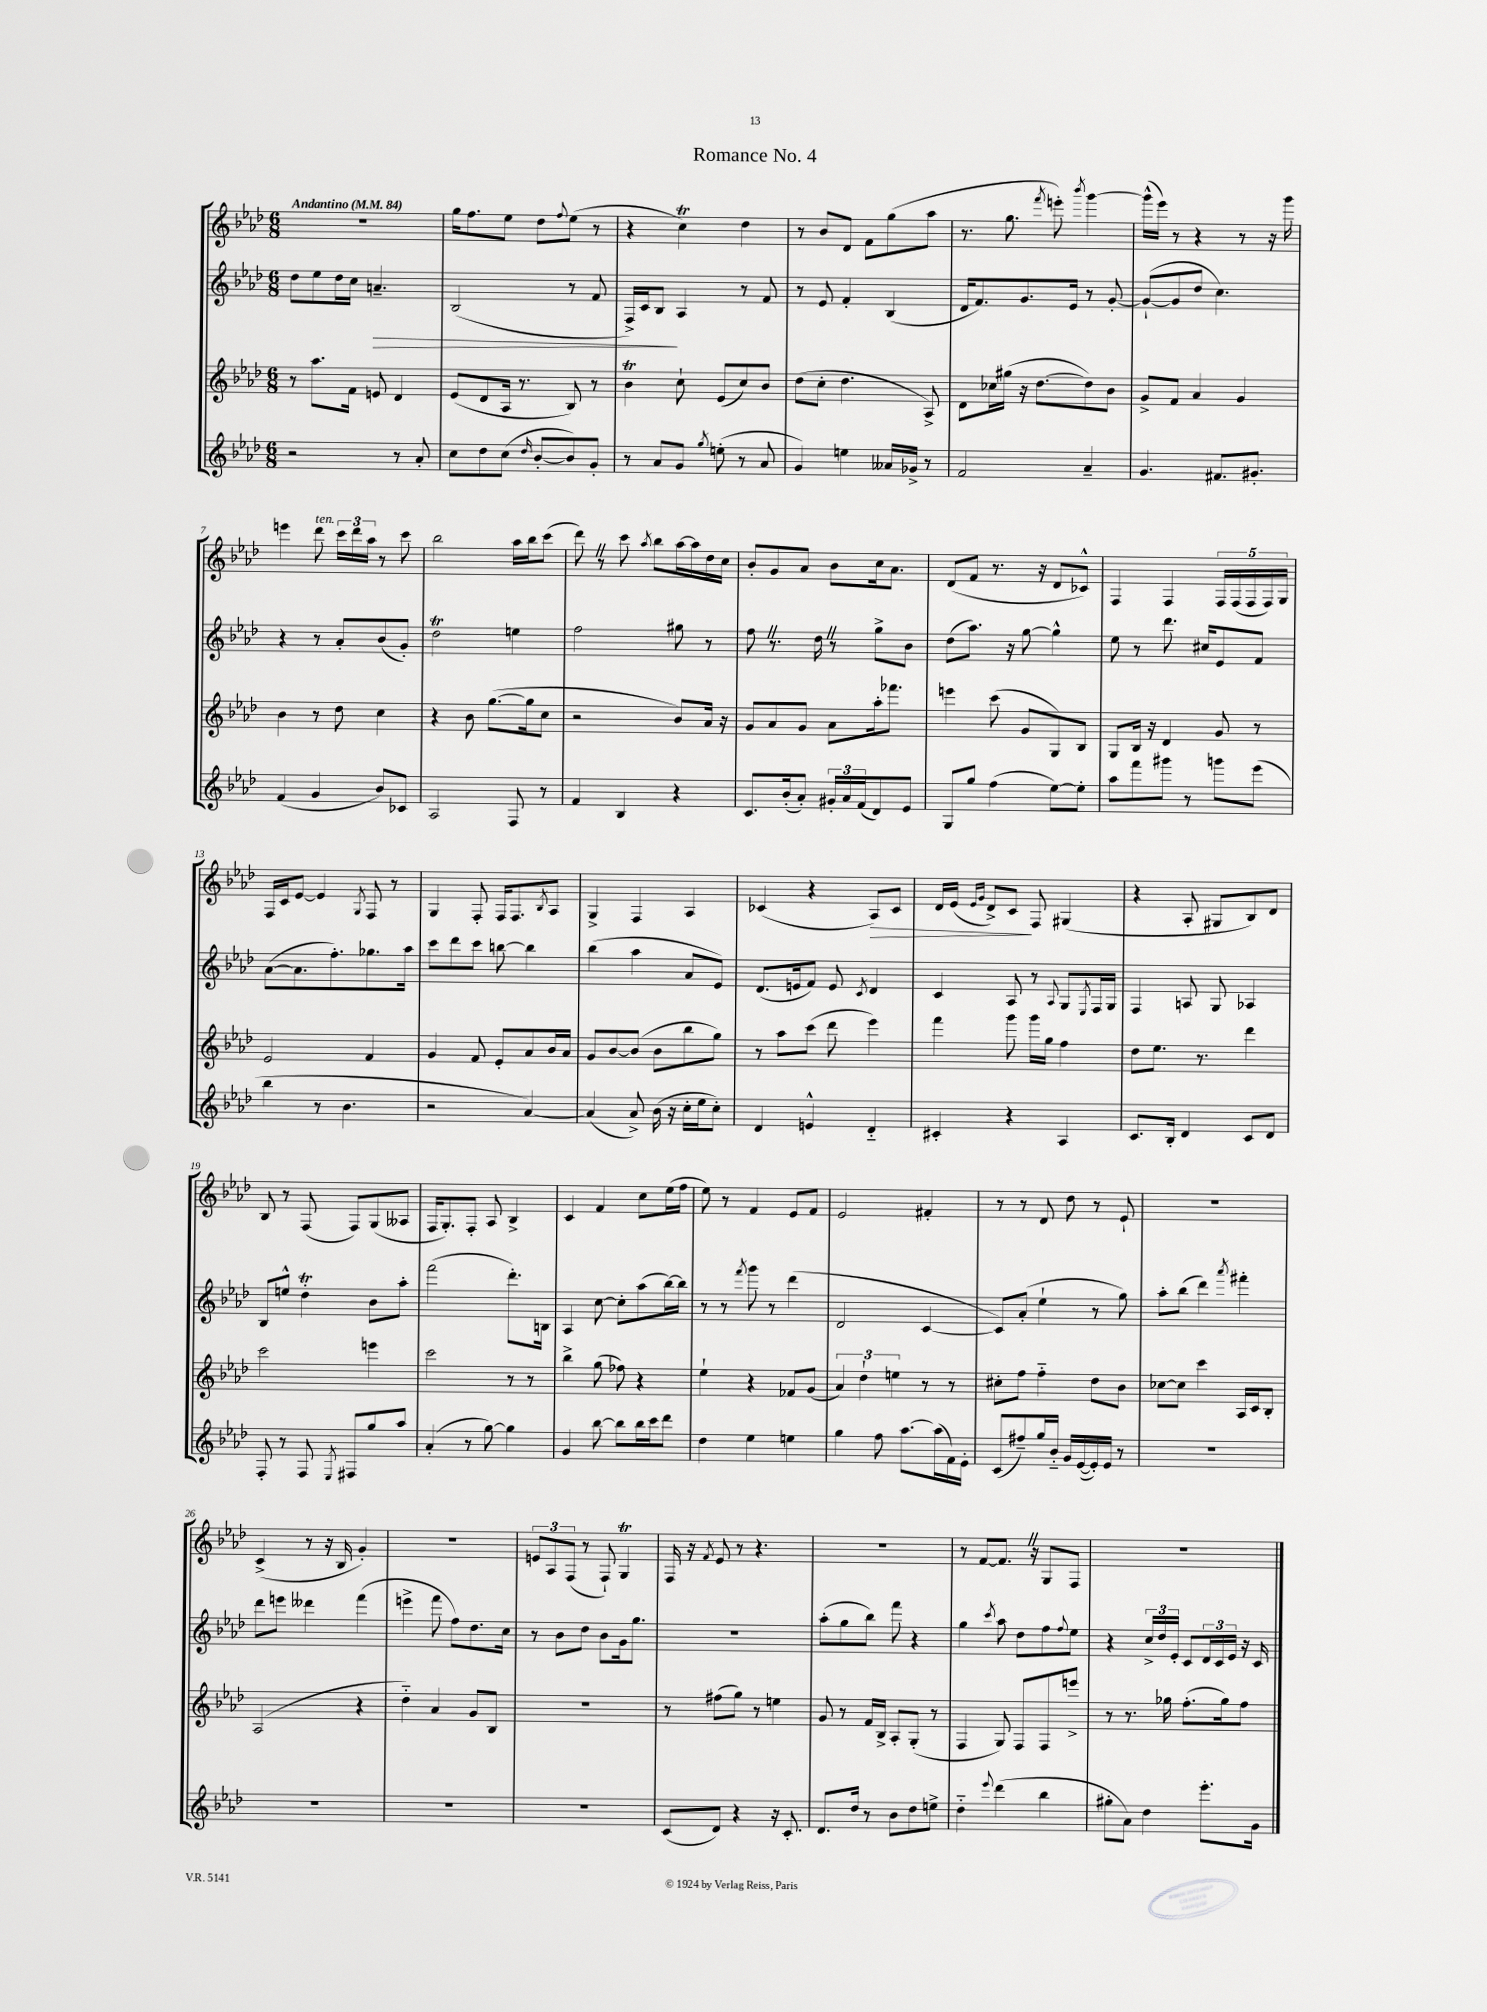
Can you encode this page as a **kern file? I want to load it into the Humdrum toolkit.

**kern	**kern	**kern	**dynam	**kern	**dynam
*part4	*part3	*part2	*part2	*part1	*part1
*staff4	*staff3	*staff2	*staff2	*staff1	*staff1
*clefG2	*clefG2	*clefG2	*	*clefG2	*
*k[b-e-a-d-]	*k[b-e-a-d-]	*k[b-e-a-d-]	*	*k[b-e-a-d-]	*
*M6/8	*M6/8	*M6/8	*	*M6/8	*
*MM84	*MM84	*MM84	*	*MM84	*
=1	=1	=1	=1	=1	=1
!	!	!	!	!LO:TX:a:B:t=Andantino	!
2r	8r	8dd-\L	.	2.r	.
.	8.aa-\L	8ee-\	.	.	.
.	.	16dd-\L	.	.	.
.	16f\Jk	16cc\JJ	.	.	.
!	!	!	!LO:HP:b	!	!
.	8en/	4.an~/	>	.	.
8r	4d-/	.	.	.	.
8a-'/	.	.	.	.	.
=2	=2	=2	=2	=2	=2
8cc\L	(8e-/L	(2B-/	.	16gg\KL	.
.	.	.	.	8.ff\	.
8dd-\	8d-/	.	.	.	.
(8cc\J	16A-/Jk	.	.	8ee-\J	.
.	8.r	.	.	.	.
16qqdd-/	.	.	.	.	.
[8b-'/L	.	.	.	8dd-\L	.
.	.	.	.	8qqff/	.
8b-/])	8B-/)	8r	.	(8ee-\J	.
8g'/J	8r	8f/	.	8r	.
=3	=3	=3	=3	=3	=3
8r	4b-T\	16F^/LL)	.	4r	.
.	.	16c/J	.	.	.
8a-/L	.	8B-/J	.	.	.
8g/J	8cc`\	4A-/	]	4cct\)	.
8qgg/	.	.	.	.	.
(8een'\	(8e-/L	.	.	.	.
8r	8cc/)	8r	.	4dd-\	.
8a-/	8b-/J	8f/	.	.	.
=4	=4	=4	=4	=4	=4
4g/)	(8dd-\L	8r	.	8r	.
.	8cc'\J	8e-/	.	8b-/L	.
4een\	4.dd-\	4f'/	.	8d-/J	.
.	.	.	.	8f\L	.
16a--X/LL	.	(4B-/	.	(8gg\	.
16g-X^/JJ	.	.	.	.	.
8r	8A-^/)	.	.	8aa-\J	.
=5	=5	=5	=5	=5	=5
2f/	8d-\L	16d-/KL	.	8.r	.
.	.	8.f/)	.	.	.
.	16cc-X\L	.	.	.	.
.	(16gg#X\JJ	.	.	8.gg\	.
.	16r	8.g/	.	.	.
.	[8.dd-\L	.	.	.	.
.	.	.	.	8qfff/	.
.	.	.	.	8eeen'\)	.
.	.	16e-/Jk	.	.	.
.	.	.	.	8qbbb-/	.
4a-~/	8dd-\])	8r	.	[4ggg\	.
.	8b-\J	[8g'/	.	.	.
=6	=6	=6	=6	=6	=6
4.g/	8g^/L	(8g`/L_	.	(16ggg^^\LL]	.
.	.	.	.	16eee-\JJ)	.
.	8f/J	8g/]	.	8r	.
.	4a-/	8dd-/J	.	4r	.
8.f#X/L	.	4.cc\)	.	.	.
.	4g/	.	.	8r	.
8.g#X'/J	.	.	.	.	.
.	.	.	.	16r	.
.	.	.	.	16ggg\	.
!!LO:LB:g=z
=7	=7	=7	=7	=7	=7
(4f/	4b-\	4r	.	4eeen\	.
!	!	!	!	!LO:TX:a:i:t=ten.	!
4g/	8r	8r	.	8ddd-\	.
.	8dd-\	8a-'/L	.	24ccc\LL	.
.	.	.	.	24ddd-\	.
.	.	.	.	24aa-\JJ	.
8b-/L)	4cc\	(8b-/	.	8r	.
8c-X/J	.	8g'/J)	.	8ccc\	.
=8	=8	=8	=8	=8	=8
2A-/	4r	2dd-T\	.	2bb-\	.
.	8b-\	.	.	.	.
.	([8.gg\L	.	.	.	.
8F/	.	4een\	.	16aa-\LL	.
.	16gg\k]	.	.	16bb-\J	.
8r	8cc\J	.	.	(8ccc\J	.
=9	=9	=9	=9	=9	=9
4f/	2r	2ff\	.	8ddd-Z\)	.
.	.	.	.	8r	.
4B-/	.	.	.	8ccc\	.
.	.	.	.	8qaa-/	.
.	.	.	.	8bb-\L	.
4r	8b-/L)	8gg#X\	.	[16aa-\L	.
.	.	.	.	16aa-\]	.
.	16a-/Jk	8r	.	16dd-\	.
.	16r	.	.	16cc\JJ	.
=10	=10	=10	=10	=10	=10
8.c/L	8g/L	8ffZ\	.	8b-'/L	.
.	8a-/	8.r	.	8g/	.
(16b-'/k	.	.	.	.	.
8a-'/J)	8g/J	.	.	8a-/J	.
.	.	16dd-Z\	.	.	.
24g#X'/LL	8a-\L	8r	.	8b-\L	.
24a-/	.	.	.	.	.
(24f/J	.	.	.	.	.
8d-/)	16aa-'\k	8gg^\L	.	16cc\k	.
.	8.fff-X\J	.	.	8.a-\J	.
8e-/J	.	8b-\J	.	.	.
=11	=11	=11	=11	=11	=11
8G/L	4eeen\	(8dd-\L	.	(8d-/L	.
8gg/J	.	8.aa-\J)	.	8f/J	.
(4ff\	(8ccc\	.	.	8.r	.
.	.	16r	.	.	.
.	8g/L	[8gg\	.	.	.
.	.	.	.	16r	.
[8ee-\L)	8G/)	4gg^^\]	.	8d-/L	.
8ee-'\J]	8B-/J	.	.	8c-X^^/J)	.
=12	=12	=12	=12	=12	=12
8aa-\L	8G/L	8ee-\	.	4F/	.
8fff\	16B-/Jk	8r	.	.	.
.	16r	.	.	.	.
8ggg#X\J	4d-/	8.ddd-\	.	4F/	.
8r	.	.	.	.	.
.	.	16cc#X/KL	.	.	.
8gggn\L	8g/	8e-/	.	20F/LL	.
.	.	.	.	(20F/	.
.	.	.	.	20F/	.
(8eee-\J	8r	8f/J	.	.	.
.	.	.	.	20F/)	.
.	.	.	.	20G/JJ	.
!!LO:LB:g=z
=13	=13	=13	=13	=13	=13
4bb-\	2e-/	([8a-\L	.	16F/LL	.
.	.	.	.	16c/J	.
.	.	8.a-\]	.	[8e-/J	.
8r	.	.	.	4e-/]	.
.	.	8.ff'\)	.	.	.
4.b-\	.	.	.	.	.
.	.	.	.	8qG/	.
.	4f/	8.gg-X\	.	8F/	.
.	.	.	.	8r	.
.	.	16aa-\Jk	.	.	.
=14	=14	=14	=14	=14	=14
2r	4g/	8ccc\L	.	4G/	.
.	.	8ddd-\	.	.	.
.	8f/	8ccc\J	.	8F'/	.
.	8e-'/L	[8bbn\	.	16F/KL	.
.	.	.	.	8.F/	.
[4a-/)	8a-/	4bb\]	.	.	.
.	.	.	.	8qB-/	.
.	16b-/L	.	.	8A-/J	.
.	16a-/JJ	.	.	.	.
=15	=15	=15	=15	=15	=15
(4a-/]	8g/L	(4bb-\	.	4G^/	.
.	[8b-/	.	.	.	.
8a-^/)	(8b-/J]	4aa-\	.	4F/	.
(16b-\	8b-\L	.	.	.	.
16r	.	.	.	.	.
16cc'\LL	8bb-\	8a-/L	.	4A-/	.
16ee-\J	.	.	.	.	.
8cc'\J)	8gg\J)	8e-/J)	.	.	.
=16	=16	=16	=16	=16	=16
4d-/	8r	(8.d-/L	.	(4c-X/	.
.	8aa-\L	.	.	.	.
.	.	16en/k	.	.	.
4en^^/	(8ccc\J	8f/J)	.	4r	.
.	8ddd-\	8e/	.	.	.
.	.	8qc/	.	.	.
!	!	!	!	!	!LO:HP:b
4d-/	4eee-\)	4d-/	.	8A-/L)	>
.	.	.	.	8c-/J	.
=17	=17	=17	=17	=17	=17
4c#X'/	4fff\	4c/	.	16d-/LL	.
.	.	.	.	(16e-/JJ	.
.	.	.	.	16qqe-/LL	.
.	.	.	.	16qqg/JJ	.
.	.	.	.	8d-^/L)	.
4r	8ggg\	8A-/	.	8c/J	.
.	16ggg\LL	8r	.	8F/	]
.	16gg\JJ	.	.	.	.
.	.	8qqA-/	.	.	.
4A-/	4ff\	8G/L	.	(4G#X/	.
.	.	8qE-/	.	.	.
.	.	16F/L	.	.	.
.	.	16G/JJ	.	.	.
=18	=18	=18	=18	=18	=18
8.c/L	8dd-\L	4F/	.	4r	.
.	8.ee-\J	.	.	.	.
16B-'/Jk	.	.	.	.	.
4d-/	.	8An/	.	8A-'/	.
.	8.r	.	.	.	.
.	.	8G/	.	8G#X/L	.
8c/L	4ddd-\	4A-X/	.	8B-/)	.
8d-/J	.	.	.	8d-/J	.
!!LO:LB:g=z
=19	=19	=19	=19	=19	=19
8F'/	2ccc\	8B-/L	.	8B-/	.
8r	.	8een^^/J	.	8r	.
8F/	.	4dd-T'\	.	(8F/	.
8qE-/	.	.	.	.	.
8F#X/L	.	.	.	8F/L)	.
8gg/	4eeen\	8b-\L	.	(8G/	.
8aa-/J	.	8aa-'\J	.	8A--X/J	.
=20	=20	=20	=20	=20	=20
(4a-'/	2ccc\	(2fff\	.	16F/KL	.
.	.	.	.	8.G'/)	.
8r	.	.	.	8F'/J	.
[8gg\)	.	.	.	8A-/	.
4gg\]	8r	8.ddd-'\L)	.	4B-^/	.
.	8r	.	.	.	.
.	.	16Bn\Jk	.	.	.
=21	=21	=21	=21	=21	=21
4g/	4bb-^\	4A-/	.	4c/	.
[8bb-\	(8gg\	[8cc\	.	4f/	.
8bb-\L]	8ff-X\)	8cc'\L]	.	.	.
16bb-\L	4r	(8aa-\	.	8cc\L	.
16ccc\J	.	.	.	.	.
8ddd-\J	.	[16bb-\L)	.	(16ee-\L	.
.	.	16bb-\JJ]	.	16ff\JJ	.
=22	=22	=22	=22	=22	=22
4dd-\	4ee-`\	8r	.	8ee-\)	.
.	.	8r	.	8r	.
.	.	8qfff/	.	.	.
4ee-\	4r	8ggg\	.	4f/	.
.	.	8r	.	.	.
4een\	8f-X/L	(4ddd-\	.	8e-/L	.
.	(8g/J	.	.	8f/J	.
=23	=23	=23	=23	=23	=23
4gg\	6a-/)	2d-/	.	2e-/	.
.	6dd-`\	.	.	.	.
8ff\	.	.	.	.	.
.	6een\	.	.	.	.
[8.aa-\L	.	.	.	.	.
.	8r	[4c/	.	4f#X'/	.
(16aa-\L]	.	.	.	.	.
16f\)	8r	.	.	.	.
16e-'\JJ	.	.	.	.	.
=24	=24	=24	=24	=24	=24
(8c/L	8cc#X'\L	8c/L])	.	8r	.
8ff#X~/)	8ff\J	(8a-'/J	.	8r	.
16gg/L	4ff\	4ee-`\	.	8d-/	.
16b-/JJ	.	.	.	.	.
16g/LL	.	.	.	8dd-\	.
([16e-/	.	.	.	.	.
16e-'/])	8dd-\L	8r	.	8r	.
16e-/JJ	.	.	.	.	.
8r	8b-\J	8gg\)	.	8e-`/	.
=25	=25	=25	=25	=25	=25
2.r	[8cc-X\L	8aa-'\L	.	2.r	.
.	8cc-\J]	(8bb-\J	.	.	.
.	4ccc\	4ddd-\)	.	.	.
.	.	8qaaa-/	.	.	.
.	16A-/LL	4fff#X'\	.	.	.
.	16c/J	.	.	.	.
.	8B-'/J	.	.	.	.
!!LO:LB:g=z
=26	=26	=26	=26	=26	=26
2.r	(2A-/	8ddd-\L	.	(4c^/	.
.	.	8eeen\J	.	.	.
.	.	4ddd--X\	.	8r	.
.	.	.	.	16r	.
.	.	.	.	16B-/	.
.	4r	(4fff\	.	4g'/)	.
=27	=27	=27	=27	=27	=27
2.r	4dd-\)	4eeen^\	.	2.r	.
.	4a-/	8fff\	.	.	.
.	.	8ff\L)	.	.	.
.	8g/L	8.dd-\	.	.	.
.	8B-/J	.	.	.	.
.	.	16cc\Jk	.	.	.
=28	=28	=28	=28	=28	=28
2.r	2.r	8r	.	12en/L	.
.	.	.	.	12A-/	.
.	.	8b-\L	.	.	.
.	.	.	.	(12F/J	.
.	.	8dd-\J	.	8r	.
.	.	8b-\L	.	8F`/)	.
.	.	16g\k	.	4Gt/	.
.	.	8.gg\J	.	.	.
=29	=29	=29	=29	=29	=29
(8c/L	8r	2.r	.	16F/	.
.	.	.	.	16r	.
.	.	.	.	8qf/	.
8d-/J)	(8ff#X\L	.	.	8e-/	.
4r	8gg\J)	.	.	8r	.
.	8r	.	.	4.r	.
16r	4een\	.	.	.	.
8.c'/	.	.	.	.	.
=30	=30	=30	=30	=30	=30
8.d-/L	8g/	(8aa-'\L	.	2.r	.
.	8r	8gg\	.	.	.
16dd-/Jk	.	.	.	.	.
8r	16f/LL	8bb-\J)	.	.	.
.	16B-^/JJ	.	.	.	.
8b-\L	8A-'/L	8fff\	.	.	.
8dd-\	(8G'/J	4r	.	.	.
8een^\J	8r	.	.	.	.
=31	=31	=31	=31	=31	=31
4dd-\	4F/	4gg\	.	8r	.
.	.	.	.	[8f/L	.
8qqeee-/	.	8qccc/	.	.	.
(4ddd-\	8G/)	8aa-\	.	8.fZ/J]	.
.	8F/L	8dd-\L	.	.	.
.	.	.	.	16r	.
4bb-\	8F/	8ff\	.	8G/L	.
.	.	8qqff/	.	.	.
.	8eeen^/J	8ee-\J	.	8F/J	.
=32	=32	=32	=32	=32	=32
8gg#X'\L	8r	4r	.	2.r	.
8a-\J)	8.r	.	.	.	.
4dd-\	.	24cc^/LL	.	.	.
.	.	24dd-/	.	.	.
.	16gg-X\	.	.	.	.
.	.	24e-'/JJ	.	.	.
.	(8.ff'\L	8c/L	.	.	.
8.eee-'\L	.	24d-/L	.	.	.
.	.	24c/	.	.	.
.	16gg-\k)	.	.	.	.
.	.	24e-/JJ	.	.	.
.	8ff\J	16r	.	.	.
16g\Jk	.	16c/	.	.	.
==	==	==	==	==	==
*-	*-	*-	*-	*-	*-
